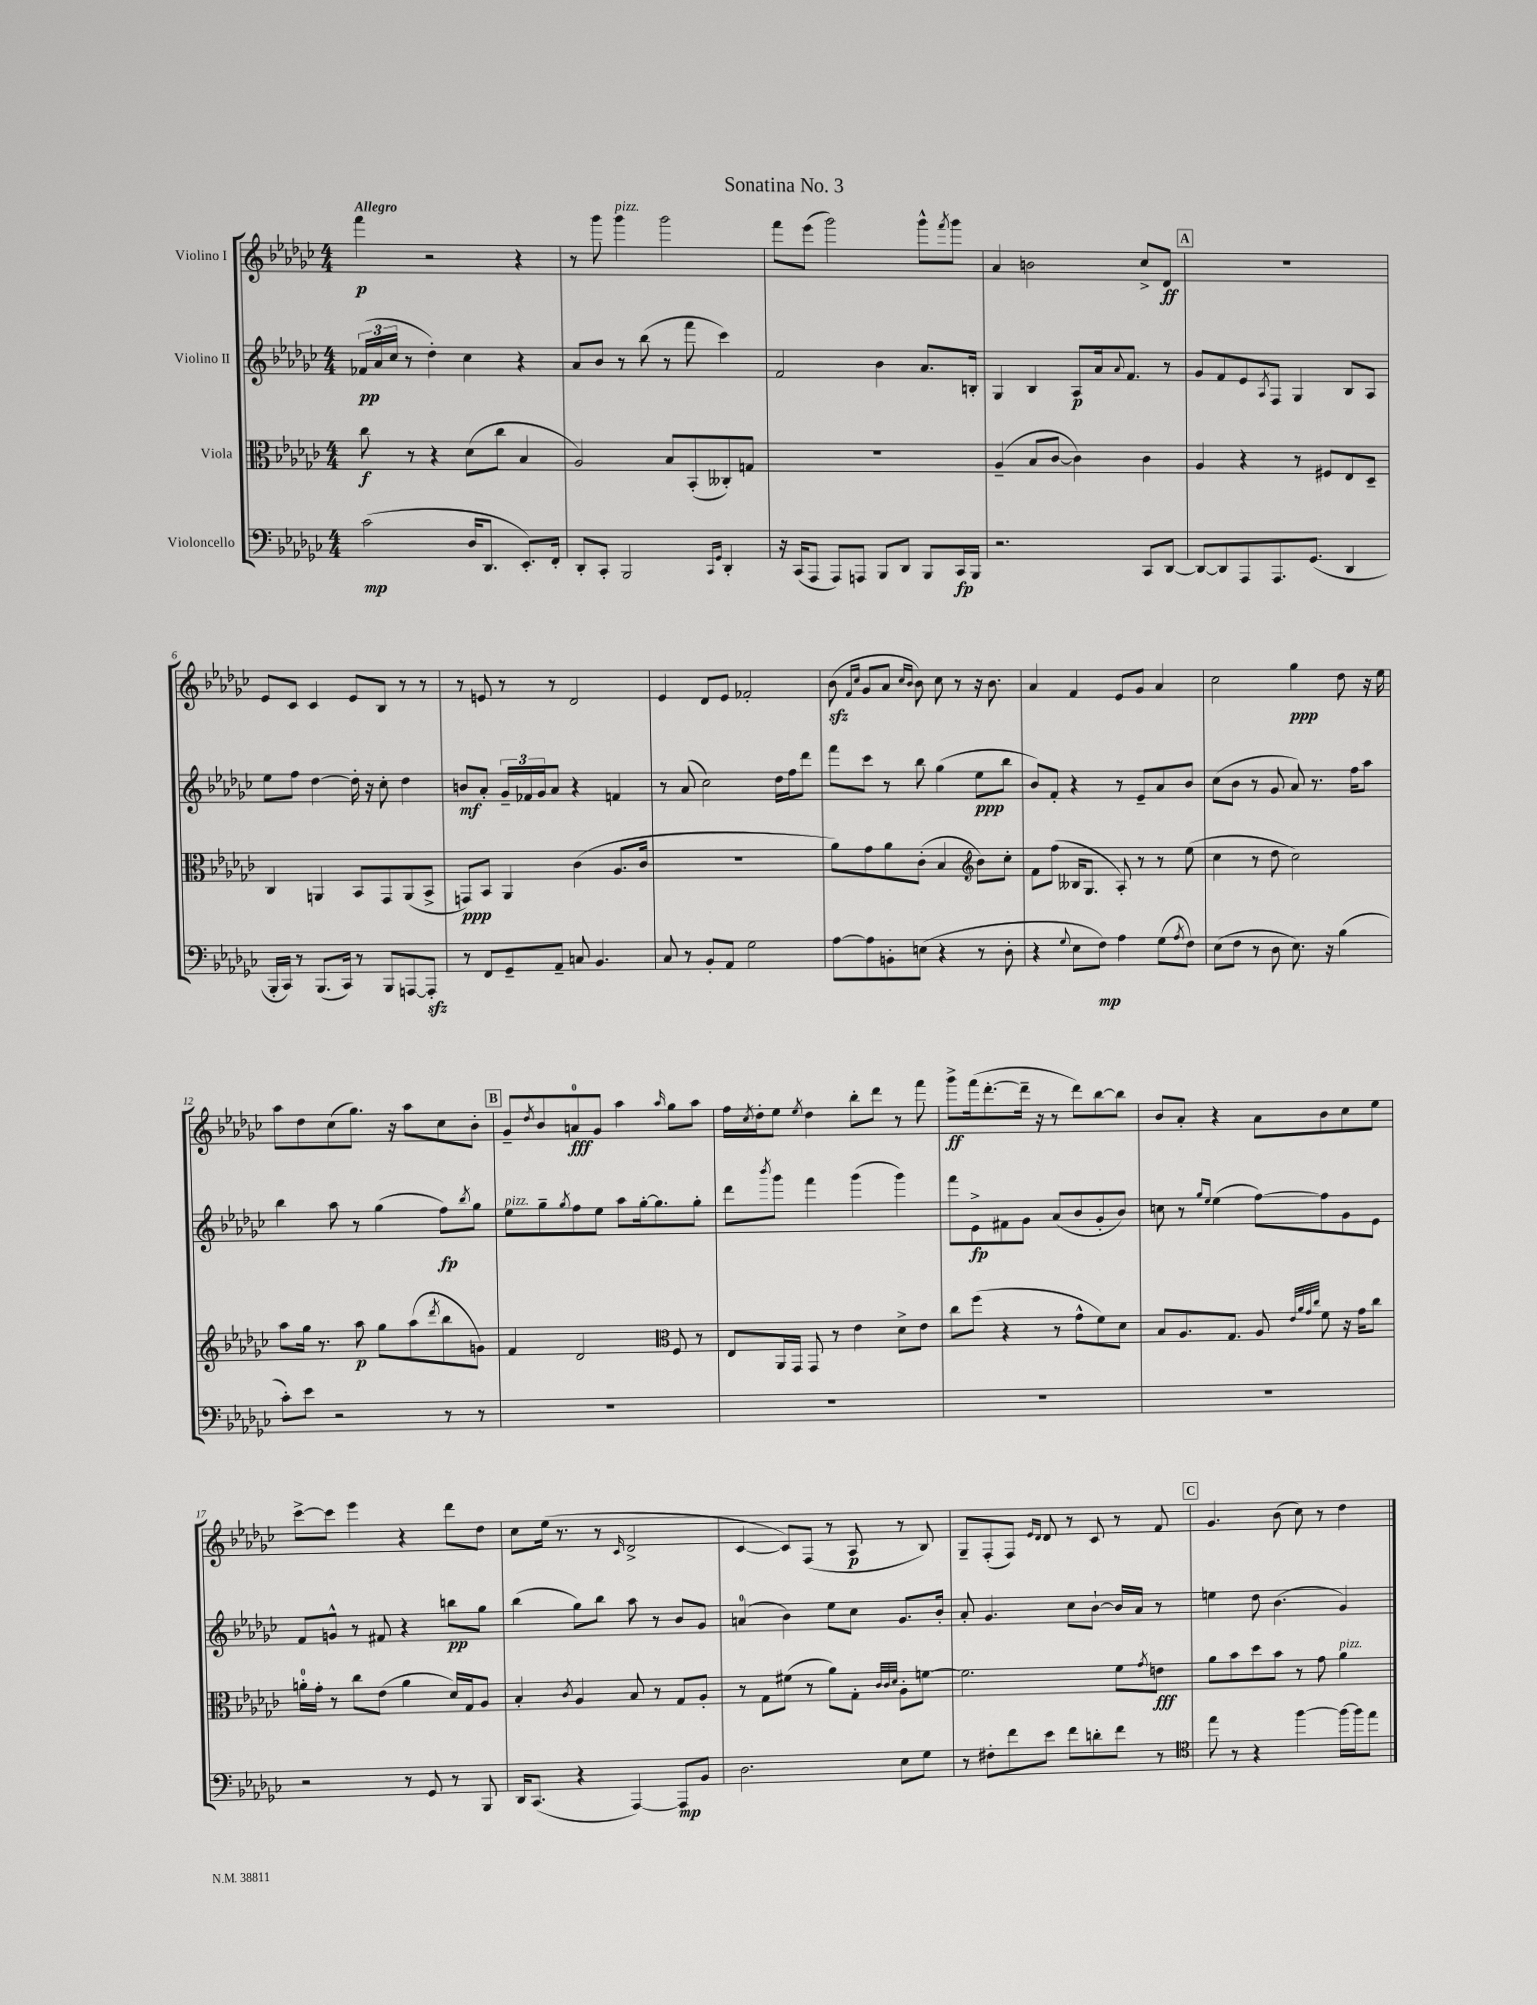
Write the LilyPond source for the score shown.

\header { title = "Sonatina No. 3" }
<<
\new StaffGroup <<
\new Staff = "s0" \with { instrumentName = "Violino I" } {
    \clef treble \key ges \major \numericTimeSignature \time 4/4 \tempo "Allegro"
    f'''4\p r2 r4 |
    r8 ges'''8 ges'''4^\markup { \italic "pizz." } ges'''2 |
    f'''8 ees'''8( ges'''2) ges'''8-^ \acciaccatura { f'''8 } ges'''8 |
    aes'4 b'2 ces''8-> des'8\ff |
    \mark \markup { \box "A" } R1 |
    ees'8 ces'8 ces'4 ees'8 bes8 r8 r8 |
    r8 e'8 r8 r8 des'2 |
    ees'4 des'8 ees'8 fes'2-. |
    bes'8\sfz( \grace { f'16 ces''16 } ges'8 aes'8 \grace { ces''16 bes'16 } bes'8) ces''8 r8 r16 bes'8. |
    aes'4 f'4 ees'8 ges'8 aes'4 |
    ces''2 ges''4\ppp des''8 r16 ees''16 |
    aes''8 des''8 ces''8( ges''8.) r16 aes''8 ces''8 bes'8-. |
    \mark \markup { \box "B" } ges'8-- \acciaccatura { des''8 } bes'8 a'8-0\fff ges'8 aes''4 \grace { aes''16 } ges''8 aes''8 |
    f''16 \acciaccatura { ces''8 } des''16-. ees''8 \acciaccatura { ees''8 } des''4 bes''8-. des'''8 r8 f'''8 |
    ges'''8->\ff f'''16( des'''8.~-. des'''16-- r16 r8 des'''8) bes''8~ bes''8 |
    bes'8 aes'8-. r4 aes'8 bes'8 ces''8 ees''8 |
    ces'''8~-> ces'''8 ees'''4 r4 des'''8 des''8 |
    ces''8 ees''16( r8. r8 \grace { ces'16 } des'2-> |
    ces'4~ ces'8) f8( r8 aes8\p r8 bes8) |
    ges8-- f8-.( f8) \grace { ees'16 des'16 } des'8 r8 ces'8 r8 f'8 |
    \mark \markup { \box "C" } ges'4. bes'8( ces''8) r8 des''4 \bar "|." |
}
\new Staff = "s1" \with { instrumentName = "Violino II" } {
    \clef treble \key ges \major \numericTimeSignature \time 4/4
    \tuplet 3/2 { fes'16\pp( aes'16 ces''16 } r8 des''4-.) ces''4 r4 |
    aes'8 bes'8 r8 bes''8( r8 f'''8 ces'''4) |
    f'2 bes'4 aes'8. b16-. |
    ges4 bes4 aes8\p aes'16 \appoggiatura { aes'8 } f'8. r8 |
    \mark \markup { \box "A" } ges'8 f'8 ees'8 \acciaccatura { aes8 } f8 ges4 bes8 aes8 |
    ees''8 f''8 des''4~ des''16-. r16 ces''8-. des''4 |
    b'8\mf aes'8-. \tuplet 3/2 { ges'16-- fes'16 ges'16 } aes'8 r4 f'4 |
    r8 aes'8( ces''2) des''16 f''16 des'''8 |
    f'''8 ces'''8 r8 bes''8 ges''4( ees''8\ppp bes''8 |
    bes'8) f'8-. r4 r8 ees'8-- aes'8 bes'8 |
    ces''8( bes'8 r8 ges'8 aes'8) r8. f''16 aes''8 |
    bes''4 aes''8 r8 ges''4( f''8\fp) \acciaccatura { bes''8 } ges''8 |
    \mark \markup { \box "B" } ees''8^\markup { \italic "pizz." } ges''8-- \acciaccatura { ges''8 } f''8 ees''8 aes''8 ges''16~-. ges''8. ges''8-. |
    des'''8 \acciaccatura { bes'''8 } ges'''8 f'''4 ges'''4( ges'''4) |
    f'''8 ees'8->\fp fis'8 ges'8 aes'8( bes'8 ges'8-. bes'8) |
    c''8 r8 \grace { ges''16 ees''16 } ees''4( f''8~) f''8 ges'8 ees'8 |
    f'8 g'8-^ r8 fis'8 r4 b''8\pp ges''8 |
    bes''4( ges''8) bes''8 aes''8 r8 bes'8 ges'8 |
    a'4-0( bes'4) ees''8 ces''8 ges'8. bes'16-. |
    aes'8-. ges'4. ces''8 bes'8~-! bes'16 aes'16 r8 |
    \mark \markup { \box "C" } e''4 des''8 bes'4.( ges'4) \bar "|." |
}
\new Staff = "s2" \with { instrumentName = "Viola" } {
    \clef alto \key ges \major \numericTimeSignature \time 4/4
    ces''8\f r8 r4 des'8( ces''8 bes4 |
    aes2) bes8 bes,8-.( ceses8-.) g8 |
    R1 |
    aes4--( bes8 ces'8~ ces'4) ces'4 |
    \mark \markup { \box "A" } aes4 r4 r8 fis8 ees8 des8-- |
    ces4 a,4 bes,8 ges,8 a,8( bes,8-> |
    g,8\ppp) bes,8 aes,4 ces'4( aes8. ces'16 |
    R1 |
    aes'8) ges'8 aes'8 ces'8-.( bes4 \clef treble bes'8) ces''8-. |
    f'8 f''8( beses16 ges8. aes8-.) r8 r8 ees''8( |
    ces''4 r8 des''8 ces''2) |
    aes''8 ges''16 r8. aes''8\p ges''8 aes''8( \acciaccatura { des'''8 } bes''8 g'8) |
    \mark \markup { \box "B" } f'4 des'2 \clef alto f8 r8 |
    ees8 aes,16 ges,16 ges,8 r8 ees'4 des'8-> ees'8 |
    ces''8 f''8( r4 r8 ges'8-^ f'8) des'8 |
    bes8 aes8. ges8. aes8 \grace { ees'32 aes'32 ges'32 ces''32 } f'8 r16 ges'16 ces''8 |
    a'16-0-. ges'16-. r8 ces''8 ees'8( a'4 des'16) ges16 aes8 |
    bes4-. \acciaccatura { ces'8 } aes4 bes8 r8 ges8 aes8-. |
    r8 ges8 fis'8( r8 aes'8) ges8-. \grace { ces'32 ces'32 des'32 } aes8-. f'8~ |
    f'2. f'8 \acciaccatura { ges'8 } e'8\fff |
    \mark \markup { \box "C" } aes'8 bes'8 des''8 bes'8 r8 ges'8 aes'4^\markup { \italic "pizz." } \bar "|." |
}
\new Staff = "s3" \with { instrumentName = "Violoncello" } {
    \clef bass \key ges \major \numericTimeSignature \time 4/4
    ces'2\mp( des16 des,8. ees,8.-.) f,16-. |
    des,8-. ces,8-. bes,,2 \grace { ces,16 ges,16 } des,4-. |
    r16 ces,16( aes,,8 aes,,8) a,,8 bes,,8 des,8 bes,,8 ces,16\fp bes,,16 |
    r2. ces,8 des,8~ |
    \mark \markup { \box "A" } des,8~ des,8 aes,,8 aes,,8. ges,8.( des,4 |
    bes,,16-. ces,16) r8 bes,,8.( ces,16) r8 bes,,8 a,,8~ a,,8-.\sfz |
    r8 f,8 ges,8-- aes,8-- c8 bes,4. |
    ces8 r8 bes,8-. aes,8 ges2 |
    aes8~ aes8 b,8-. e8( r4 r8 des8-. |
    r4 \appoggiatura { ges8 } ees8 f8\mp) aes4 ges8( \acciaccatura { aes8 } f8) |
    ees8( f8 r8 des8 ees8.) r16 bes4( |
    ces'8-.) ees'8 r2 r8 r8 |
    \mark \markup { \box "B" } R1 |
    R1 |
    R1 |
    R1 |
    r2 r8 ges,8 r8 bes,,8 |
    des,16 ces,8.( r4 aes,,4~) aes,,8\mp bes,8 |
    des2. ees8 ges8 |
    r8 fis8-. f'8 ees'8 f'8 d'8-. f'8 r8 |
    \mark \markup { \box "C" } \clef tenor ees''8 r8 r4 f''4~ f''16~ f''16 ees''8 \bar "|." |
}
>>
>>
